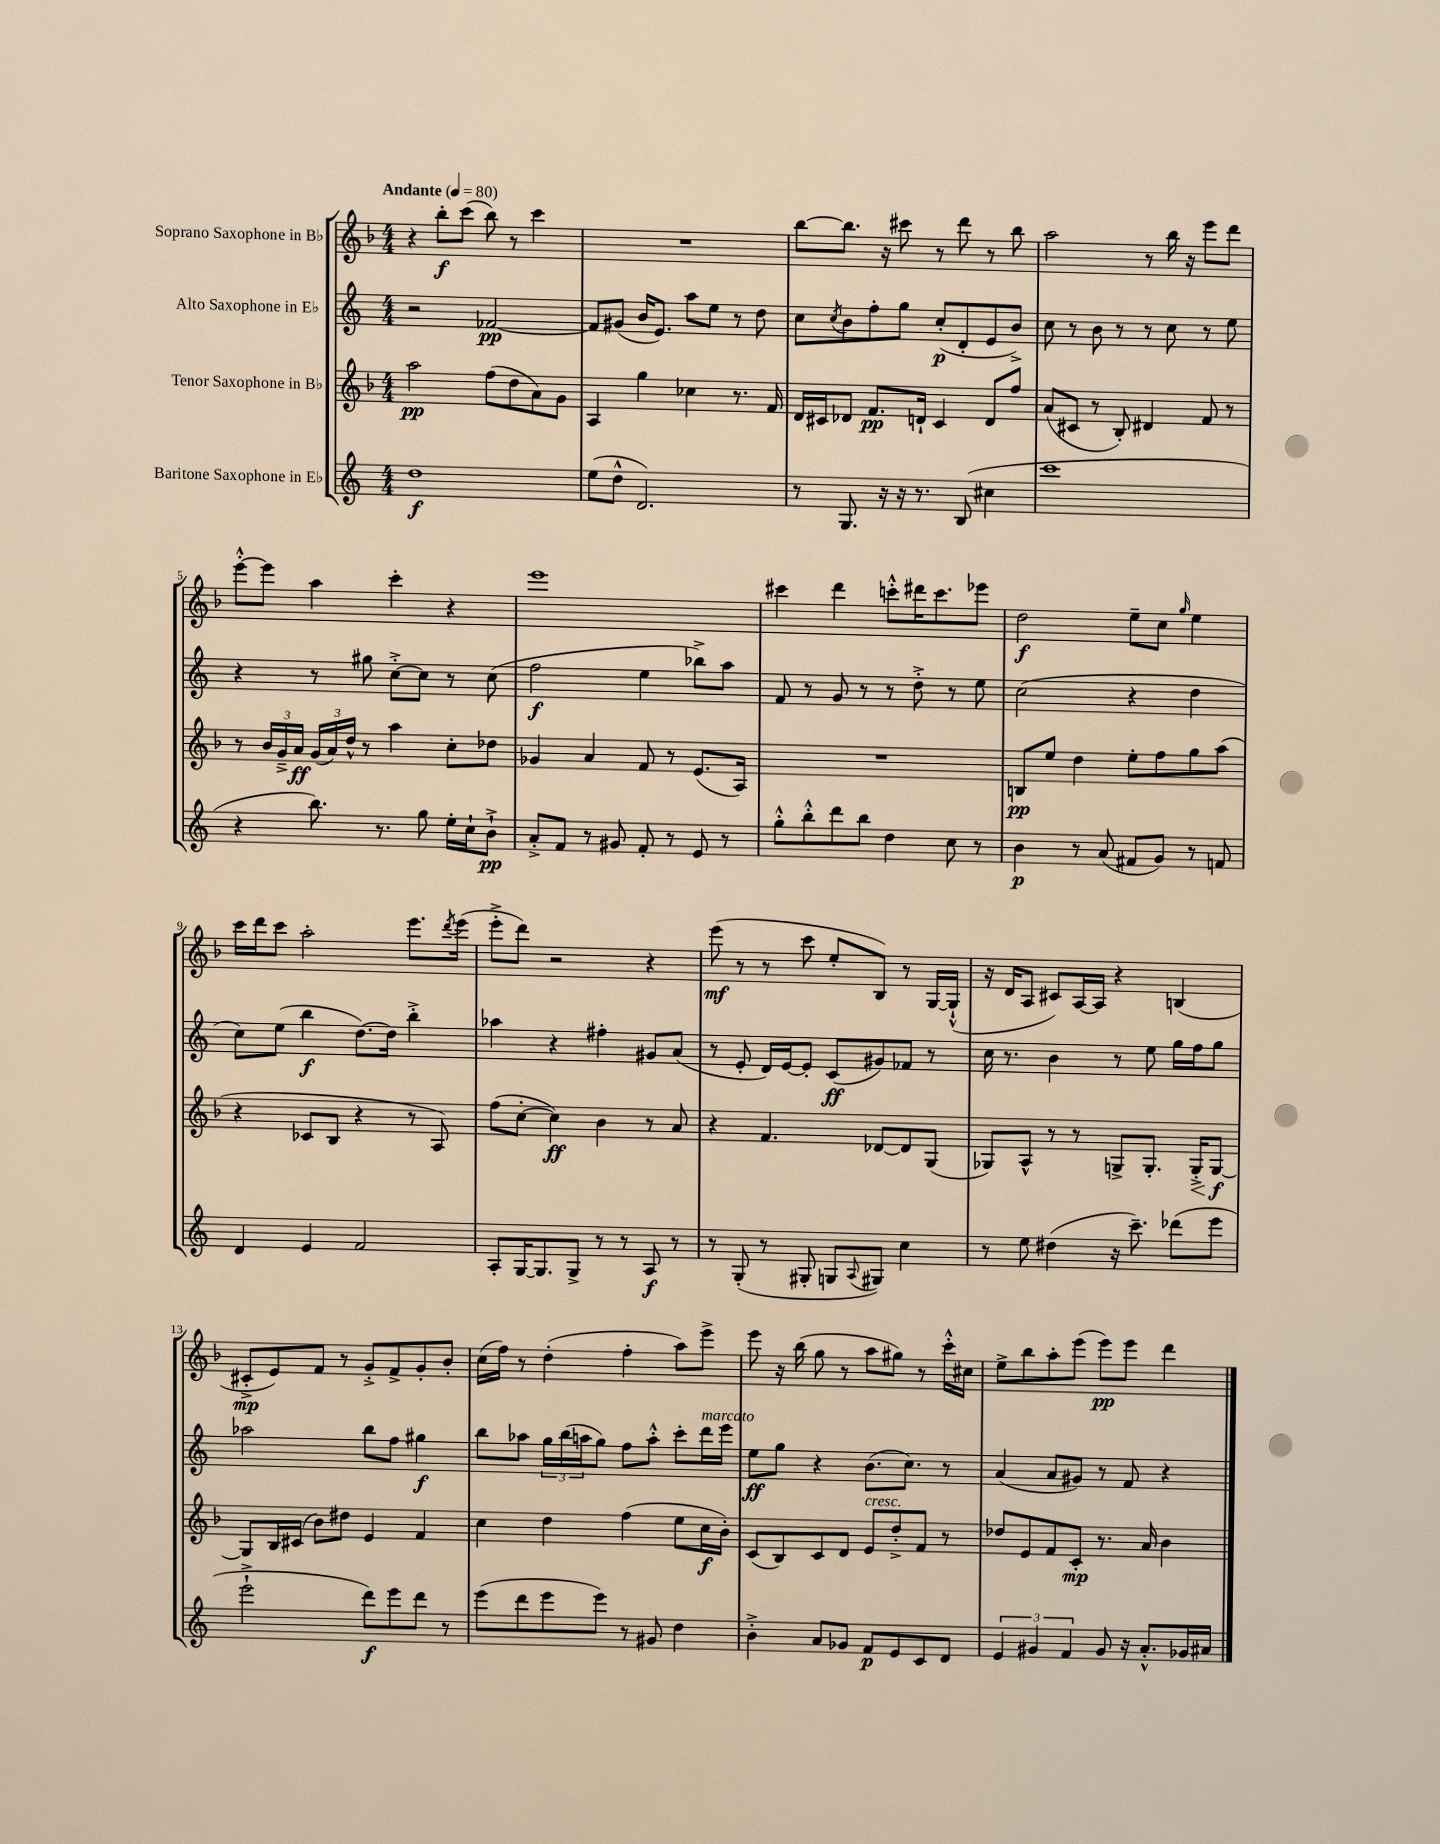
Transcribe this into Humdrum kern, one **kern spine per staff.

**kern	**dynam	**kern	**dynam	**kern	**dynam	**kern	**dynam
*part4	*part4	*part3	*part3	*part2	*part2	*part1	*part1
*staff4	*staff4	*staff3	*staff3	*staff2	*staff2	*staff1	*staff1
*I"Baritone Saxophone in E♭	*	*I"Tenor Saxophone in B♭	*	*I"Alto Saxophone in E♭	*	*I"Soprano Saxophone in B♭	*
*clefG2	*	*clefG2	*	*clefG2	*	*clefG2	*
*k[]	*	*k[b-]	*	*k[]	*	*k[b-]	*
*M4/4	*	*M4/4	*	*M4/4	*	*M4/4	*
*MM80	*	*MM80	*	*MM80	*	*MM80	*
=1	=1	=1	=1	=1	=1	=1	=1
!	!	!	!	!	!	!LO:TX:a:B:t=Andante	!
1dd	f	2aa\	pp	2r	.	4r	.
.	.	.	.	.	.	8bb-'\L	f
.	.	.	.	.	.	(8ccc\J	.
.	.	(8ff\L	.	[2f-X/	pp	8bb-\)	.
.	.	8dd\	.	.	.	8r	.
.	.	8a\)	.	.	.	4ccc\	.
.	.	8g\J	.	.	.	.	.
=2	=2	=2	=2	=2	=2	=2	=2
(8ee\L	.	4A/	.	8f-/L]	.	1r	.
8dd^^\J	.	.	.	(8g#X/J	.	.	.
2.d/)	.	4gg\	.	16b/KL	.	.	.
.	.	.	.	8.e/J)	.	.	.
.	.	4cc-X\	.	8aa\L	.	.	.
.	.	.	.	8ee\J	.	.	.
.	.	8.r	.	8r	.	.	.
.	.	.	.	8dd\	.	.	.
.	.	16f/	.	.	.	.	.
=3	=3	=3	=3	=3	=3	=3	=3
8r	.	16d/LL	.	8cc\L	.	[8bb-\L	.
.	.	16c#X/J	.	.	.	.	.
.	.	.	.	8qcc/	.	.	.
8.G/	.	8d-X/J	.	8b\	.	8.bb-\J]	.
.	.	8.f/L	pp	8ff'\	.	.	.
16r	.	.	.	.	.	16r	.
16r	.	.	.	8gg\J	.	8ccc#X\	.
8.r	.	16dn`/Jk	.	.	.	.	.
.	.	4c#/	.	(8cc'/L	p	8r	.
(8B/	.	.	.	8d'/	.	8ddd\	.
4cc#X\	.	8d/L	.	8e/	.	8r	.
.	.	8ff/J	.	8b^/J)	.	8bb-\	.
=4	=4	=4	=4	=4	=4	=4	=4
1ccc	.	(8a/L	.	8cc\	.	2aa\	.
.	.	8c#X/J	.	8r	.	.	.
.	.	8r	.	8b\	.	.	.
.	.	8B-'/)	.	8r	.	.	.
.	.	4d#X/	.	8r	.	8r	.
.	.	.	.	8cc\	.	16bb-\	.
.	.	.	.	.	.	16r	.
.	.	8f/	.	8r	.	8eee\L	.
.	.	8r	.	8ee\	.	8ddd\J	.
!!LO:LB:g=z
=5	=5	=5	=5	=5	=5	=5	=5
4r	.	8r	.	4r	.	[8eee'^^\L	.
.	.	24b-/LL	.	.	.	8eee\J]	.
.	.	24g~^/	.	.	.	.	.
.	.	24a/JJ	ff	.	.	.	.
8.bb\)	.	(24g/LL	.	8r	.	4aa\	.
.	.	24a/)	.	.	.	.	.
.	.	24dd^^/JJ	.	.	.	.	.
.	.	8r	.	8gg#X\	.	.	.
8.r	.	.	.	.	.	.	.
.	.	4aa\	.	[8cc'^\L	.	4ccc'\	.
8gg\	.	.	.	8cc\J]	.	.	.
16ee'\LL	.	8cc'\L	.	8r	.	4r	.
16cc`\J	.	.	.	.	.	.	.
8b`^\J	pp	8dd-X\J	.	(8cc\	.	.	.
=6	=6	=6	=6	=6	=6	=6	=6
8a'^/L	.	4g-X/	.	2ff\	f	1eee	.
8f/J	.	.	.	.	.	.	.
8r	.	4a/	.	.	.	.	.
8g#X/	.	.	.	.	.	.	.
8f'/	.	8f/	.	4ee\	.	.	.
8r	.	8r	.	.	.	.	.
8e/	.	(8.e/L	.	8bb-X^\L)	.	.	.
8r	.	.	.	8aa\J	.	.	.
.	.	16A/Jk)	.	.	.	.	.
=7	=7	=7	=7	=7	=7	=7	=7
8gg'^^\L	.	1r	.	8f/	.	4ccc#X\	.
8bb'^^\	.	.	.	8r	.	.	.
8ddd\	.	.	.	8g/	.	4ddd\	.
8bb\J	.	.	.	8r	.	.	.
4dd\	.	.	.	8r	.	8cccn'^^\L	.
.	.	.	.	8dd'^\	.	16ddd#X\K	.
.	.	.	.	.	.	8.ccc\	.
8cc\	.	.	.	8r	.	.	.
8r	.	.	.	8ee\	.	8eee-X\J	.
=8	=8	=8	=8	=8	=8	=8	=8
4b\	p	8Bn/L	pp	(2cc\	.	2dd\	f
.	.	8ee/J	.	.	.	.	.
8r	.	4dd\	.	.	.	.	.
(8a/	.	.	.	.	.	.	.
8f#X/L	.	8ee'\L	.	4r	.	8ee~\L	.
8g/J)	.	8ff\	.	.	.	8cc\J	.
.	.	.	.	.	.	16qqgg/	.
8r	.	8gg\	.	4dd\	.	4ee\	.
8fn/	.	(8aa\J	.	.	.	.	.
!!LO:LB:g=z
=9	=9	=9	=9	=9	=9	=9	=9
4d/	.	4r	.	8cc\L)	.	16ccc\LL	.
.	.	.	.	.	.	16ddd\J	.
.	.	.	.	(8ee\J	.	8ccc\J	.
4e/	.	8c-X/L	.	4bb\	f	2aa'\	.
.	.	8B-/J	.	.	.	.	.
2f/	.	4r	.	[8.dd\L)	.	.	.
.	.	.	.	16dd\Jk]	.	.	.
.	.	8r	.	4bb'^\	.	8.eee\L	.
.	.	8A/)	.	.	.	.	.
.	.	.	.	.	.	8qddd/	.
.	.	.	.	.	.	(16eee\Jk	.
=10	=10	=10	=10	=10	=10	=10	=10
8A'/L	.	(8ff\L	.	4aa-X\	.	8eee'^\L	.
[16G/K	.	[8cc'\J	.	.	.	8ddd\J)	.
8.G/]	.	.	.	.	.	.	.
.	.	4cc\])	ff	4r	.	2r	.
8G^/J	.	.	.	.	.	.	.
8r	.	4b-\	.	4ff#X'\	.	.	.
8r	.	.	.	.	.	.	.
8A/	f	8r	.	8g#X/L	.	4r	.
8r	.	8a/	.	(8a/J	.	.	.
=11	=11	=11	=11	=11	=11	=11	=11
8r	.	4r	.	8r	.	(8eee\	mf
(8G'/	.	.	.	8e'/	.	8r	.
8r	.	4.f/	.	16d/LL)	.	8r	.
.	.	.	.	[16e/J	.	.	.
8G#X'/	.	.	.	8e'/J]	.	8ccc\	.
8Gn/L	.	.	.	(8c/L	ff	8ee'/L	.
8qqA/	.	.	.	.	.	.	.
8G#X/J)	.	[8d-X/L	.	8g#X/)	.	8B-/J)	.
4cc\	.	8d-/]	.	8f-X/J	.	8r	.
.	.	(8G/J	.	8r	.	[16G/LL	.
.	.	.	.	.	.	(16G`^^/JJ]	.
=12	=12	=12	=12	=12	=12	=12	=12
8r	.	8G-X/L)	.	16cc\	.	16r	.
.	.	.	.	8.r	.	16d/KL	.
8ee\	.	8A^^/J	.	.	.	8A/J	.
(4dd#X\	.	8r	.	4b\	.	8c#X/L)	.
.	.	8r	.	.	.	[16A/L	.
.	.	.	.	.	.	16A/JJ]	.
16r	.	8Gn^/L	.	8r	.	4r	.
8.ccc~\)	.	.	.	.	.	.	.
.	.	8.G'/J	.	8ee\	.	.	.
(8ddd-X\L	.	.	.	16gg\LL	.	(4Bn/	.
!	!	!	!LO:HP:b	!	!	!	!
.	.	16G'^/KL	<	16ff\J	.	.	.
8eee\J	.	[8G/J	f	8gg\J	.	.	.
.	.	.	[	.	.	.	.
!!LO:LB:g=z
=13	=13	=13	=13	=13	=13	=13	=13
2eee`^\	.	8G/L]	.	2aa-X\	.	8c#X'^/L	mp
.	.	16B-/L	.	.	.	8e/)	.
.	.	(16c#X/JJ	.	.	.	.	.
.	.	8b-\L)	.	.	.	8f/J	.
.	.	8dd#X\J	.	.	.	8r	.
8ddd\L)	f	4e/	.	8bb\L	.	8g'^/L	.
8eee\	.	.	.	8ff\J	.	8f^/	.
8ddd\J	.	4f/	.	4gg#X\	f	8g'/	.
8r	.	.	.	.	.	8b-'/J	.
=14	=14	=14	=14	=14	=14	=14	=14
(8eee\L	.	4cc\	.	8bb\L	.	(16cc\LL	.
.	.	.	.	.	.	16ff\JJ)	.
8ddd\	.	.	.	8aa-X\J	.	8r	.
8eee\	.	4dd\	.	24gg\LL	.	(4dd'\	.
.	.	.	.	(24bb\	.	.	.
.	.	.	.	24aan\J	.	.	.
8eee\J)	.	.	.	8gg\J)	.	.	.
8r	.	(4ff\	.	8ff\L	.	4ff'\	.
8g#X/	.	.	.	8aa'^^\J	.	.	.
4dd\	.	8ee\L	.	8ccc'\L	.	8aa\L)	.
!	!	!	!	!LO:TX:a:i:t=marcato	!	!	!
.	.	16cc\L	f	16ddd\L	.	8eee^\J	.
.	.	16b-'\JJ)	.	16eee\JJ	.	.	.
=15	=15	=15	=15	=15	=15	=15	=15
4b'^\	.	(8c/L	.	8ee\L	ff	8eee\	.
.	.	8B-/)	.	8gg\J	.	16r	.
.	.	.	.	.	.	(16bb-\	.
8a/L	.	8c/	.	4r	.	8gg\	.
8g-X/J	.	8d/J	.	.	.	8r	.
!	!	!LO:TX:a:i:t=cresc.	!	!	!	!	!
8f/L	p	8e/L	.	(8.b\L	.	8aa\L	.
8e/	.	8dd'^/	.	.	.	8gg#X\J)	.
.	.	.	.	8.cc\J)	.	.	.
8c/	.	8f/J	.	.	.	8r	.
8d/J	.	8r	.	8r	.	16ccc'^^\LL	.
.	.	.	.	.	.	16cc#X\JJ	.
=16	=16	=16	=16	=16	=16	=16	=16
6e/	.	8dd-X/L	.	(4a/	.	8ee^\L	.
.	.	8e/	.	.	.	8bb-\	.
6g#X/	.	.	.	.	.	.	.
.	.	8f/	.	8a/L	.	8aa'\	.
6f/	.	.	.	.	.	.	.
.	.	8c'/J	mp	8g#X/J)	.	(8eee\J	.
8g#/	.	8.r	.	8r	.	8eee\L)	pp
16r	.	.	.	8f/	.	8eee\J	.
8.a'^^/L	.	16a/	.	.	.	.	.
.	.	4b-\	.	4r	.	4ddd\	.
16g-X/L	.	.	.	.	.	.	.
16a#X/JJ	.	.	.	.	.	.	.
==	==	==	==	==	==	==	==
*-	*-	*-	*-	*-	*-	*-	*-
